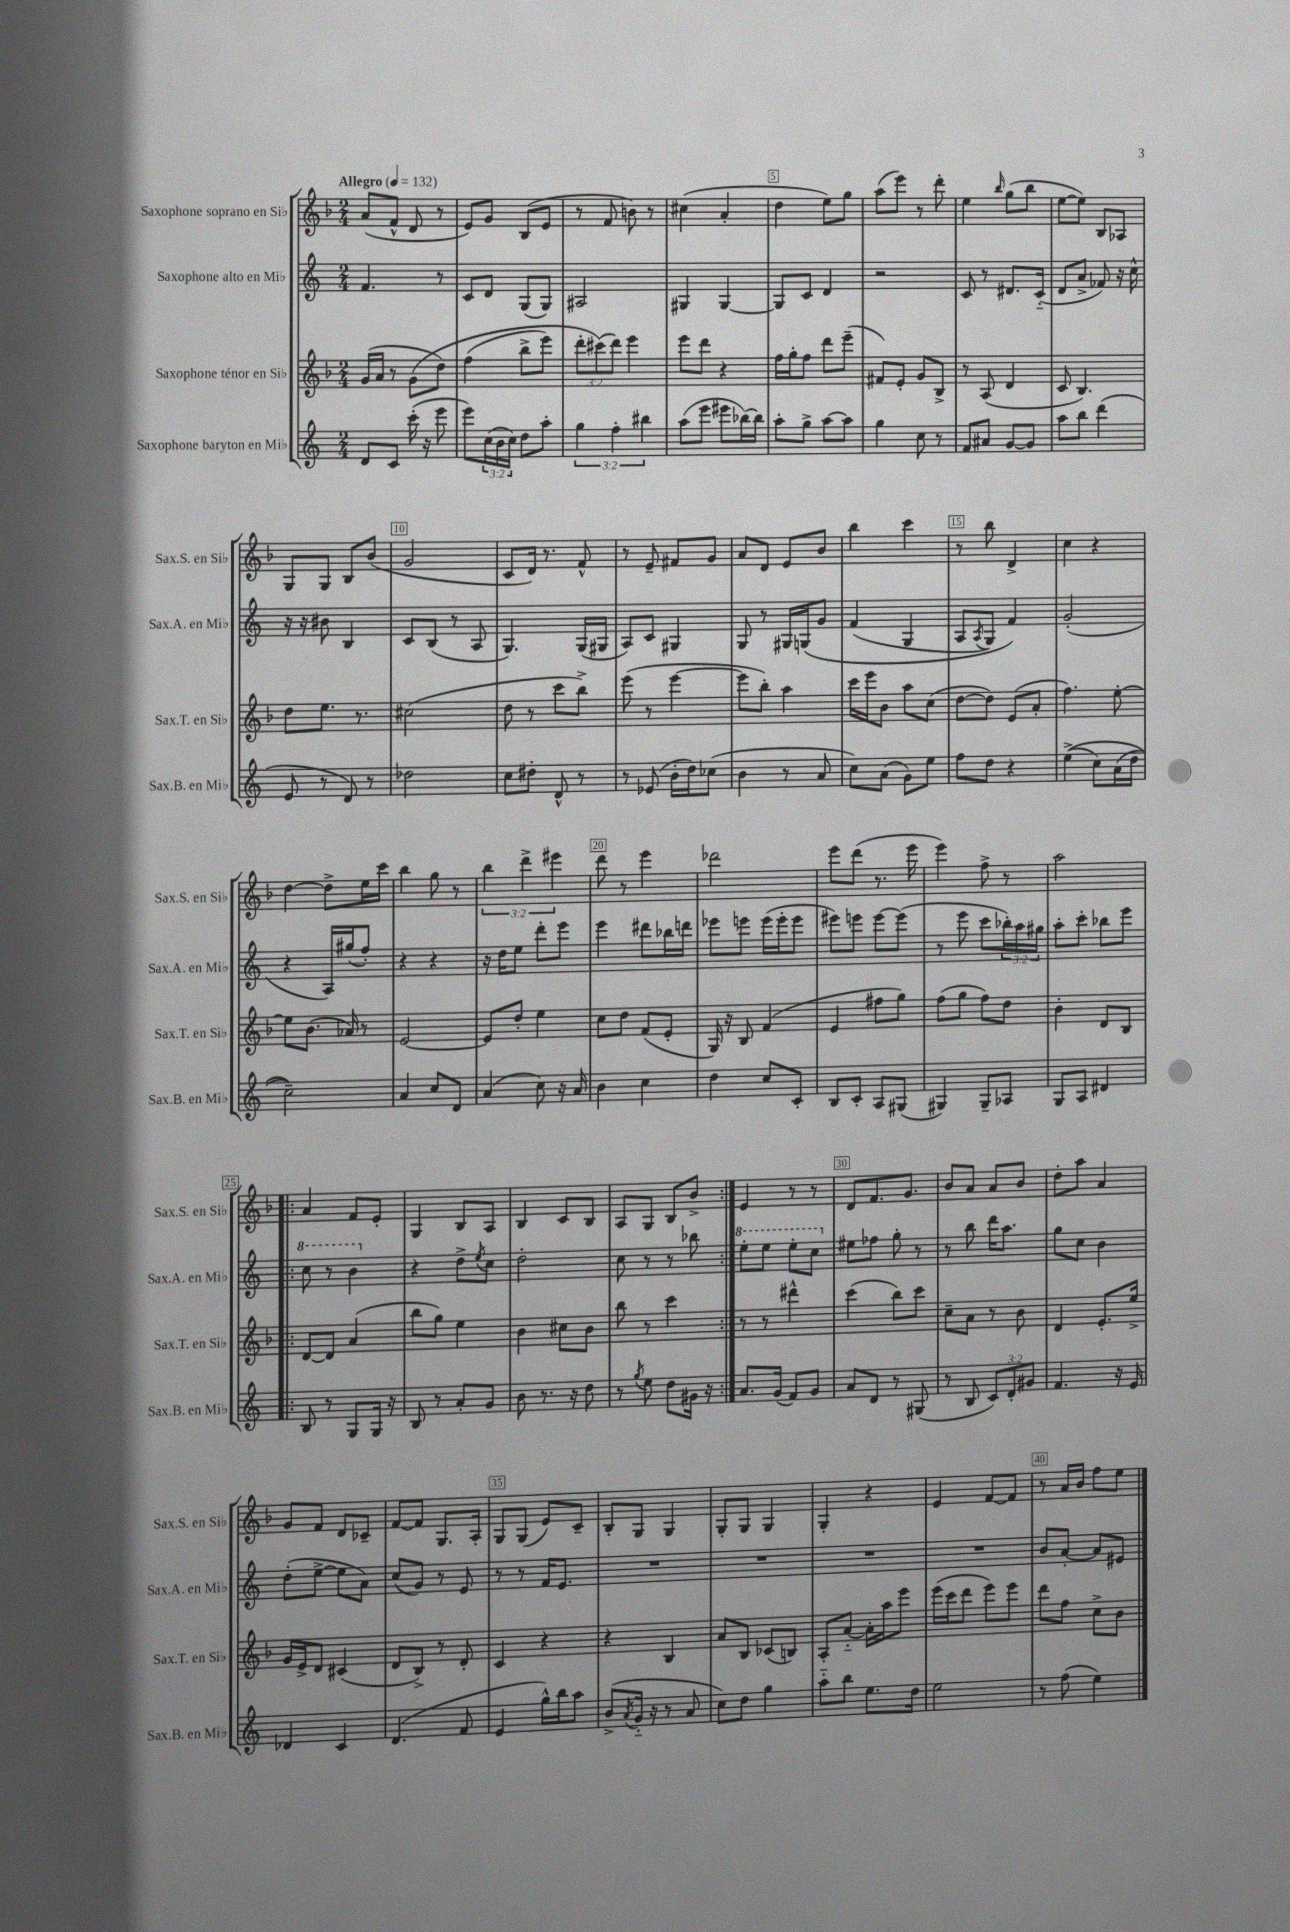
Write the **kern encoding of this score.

**kern	**kern	**kern	**kern
*staff4	*staff3	*staff2	*staff1
*clefG2	*clefG2	*clefG2	*clefG2
*k[]	*k[b-]	*k[]	*k[b-]
*M2/4	*M2/4	*M2/4	*M2/4
*MM132	*MM132	*MM132	*MM132
8d/L	(16g/LL	4.f/	(8a/L
.	16a/JJ	.	.
8c/J	8r	.	8f^^/J
(16ccc'\	&(8g\L	.	8d/
16r	.	.	.
8eee\	8dd\J)	8r	8r
=	=	=	=
8eee\L)	(4ff\	8c/L	8e/L)
(24cc\L	.	8d/J	8g/J
24b\	.	.	.
24cc\JJ)	.	.	.
8dd\L	8bb-^\L	(8G/L	(8B-/L
8aa'\J	8eee\J)	8G/J)	8e/J
=	=	=	=
6gg\	12ddd'\L	2A#/	8r
.	(12ccc#\&)	.	.
.	.	.	8f/
6ff'\	12ddd\J)	.	.
.	4eee\	.	8b\)
6bb#\	.	.	.
.	.	.	8r
=	=	=	=
(8aa\L	8eee\L	4G#/	(4cc#\
8eee\J	8ddd\J	.	.
8eee#\L	4r	[4G#/	4a'/
[16bb-\L)	.	.	.
16bb-\]JJ	.	.	.
=	=	=	=
8aa'\L	16ff\LL	8G#/]L	4dd\
.	16gg'\J	.	.
8gg^\J	8ff\J	8c/J	.
[8aa\L	8ddd\L	4d/	8ee\L)
8aa\]J	(8eee~\J	.	8gg\J
=	=	=	=
4gg\	8f#/L)	2r	(8aa\L
.	8e'/J	.	8eee\J)
8cc\	8g/L	.	8r
8r	8B-^/J	.	8ddd'\
=	=	=	=
8f/L	8r	8c/	4ee\
8a#/J	(8A/	8r	.
.	.	.	16qqbb-/
[8g/L	4d/	8.d#/L	(8gg\L
8g/]J	.	.	8bb-\J
.	.	(16c'~/Jk	.
=	=	=	=
8aa\L	8c/	8d/L	[8ee\L
8bb\J	4.B-/)	8a^/J	8ee\]J)
(4ddd\	.	8f-/)	8B-/L
.	.	16r	8A-/J
.	.	16cc^^\	.
=	=	=	=
8e/	8dd\L	16r	8G/L
.	.	16r	.
8r	8.ee\J	8b#\	8G/J
8d/)	.	4B/	8B-/L
.	8.r	.	.
8r	.	.	(8b-/J
=	=	=	=
2dd-\	(2cc#\	8c/L	2g/
.	.	(8B/J	.
.	.	8r	.
.	.	8A/	.
=	=	=	=
8cc\L	8dd\	4.G/)	8c/L
8dd#'\J	8r	.	16d/Jk)
.	.	.	8.r
8d^^/	8ccc\L	.	.
8r	8bb-^\J)	(16G/LL	8f^^/
.	.	16G#/JJ	.
=	=	=	=
8r	(8eee\	8A/L)	8r
(8e-/	8r	8c/J	8e~/
16b'\LL	[4eee\	4G#/	8f#/L
16dd\J)	.	.	.
(8cc-\J	.	.	8g/J
=	=	=	=
4b\	8eee\]L	8G/	8a/L
.	8bb-'\J)	8r	8d/J
8r	4aa\	16G#/LL	8e/L
.	.	&(16G/J	.
8a/	.	8g/J	8b-/J
=	=	=	=
8cc\L)	16ccc\LL	(4f/	4bb-\
.	16eee\J	.	.
(8a\J	8b-\J	.	.
8g\L)	8aa\L	4G/	4ccc\
8ee\J	(8cc\J	.	.
=	=	=	=
8ff\L	[8dd\L	8A/L	8r
.	.	8qA/	.
8dd\J	8dd\]J)	8G/J)	8bb-\
4r	(8e/L	4f/&)	4d^/
.	8a'/J	.	.
=	=	=	=
&((4ee^\	4.ff\)	(2g'/	4cc\
8cc\L)	.	.	4r
(16a\L	[8ee'\	.	.
16dd\JJ	.	.	.
=	=	=	=
2cc~\)&)	8ee\]L	4r	[4dd\
.	(8.b-\J	.	.
.	.	16A/LL)	8dd^\]L
.	16a-/)	(16gg#/J	.
.	8r	8ff'/J)	16ee\L
.	.	.	16ccc\JJ
=	=	=	=
4a/	[2e/	4r	4bb-\
8cc/L	.	4r	8gg\
8d/J	.	.	8r
=	=	=	=
(4a/	8e/]L	16r	6bb-\
.	.	16dd\LK	.
.	8dd'/J	8ee\J	.
.	.	.	6ddd^\
8cc\)	4ee\	8ddd'\L	.
.	.	.	6eee#\
16r	.	8eee\J	.
16a/	.	.	.
=	=	=	=
4b\	8cc\L	4eee\	8ddd\
.	8dd\J	.	8r
4cc\	(8f/L	8ddd#\L	4eee\
.	8e'/J	16bb-\L	.
.	.	16ddd\JJ	.
=	=	=	=
4dd\	16G/)	8eee-\L	2ddd-\
.	16r	.	.
.	8B-/	8eee\J	.
8cc/L	(4f/	(16eee\LL	.
.	.	16eee'\J	.
8c'/J	.	8eee\J	.
=	=	=	=
8B/L	4e/	8eee#\L)	8eee\L
8c'/J	.	8eee\J	(8ddd\J
8A/L	8ff#\L	[8eee\L	8.r
(8G#/J	8gg\J)	(8eee\]J	.
.	.	.	16eee\
=	=	=	=
4G#/)	(8ff\L	8r	4eee\)
.	8gg\J	8eee\	.
8G#~/L	8ff\L)	8ccc\L	8ff^\
8A-/J	8dd\J	24bb-'\L)	8r
.	.	24aa\	.
.	.	24gg#\JJ	.
=	=	=	=
8G/L	4b-'\	8aa'\L	2aa\
8A/J	.	8ccc'\J	.
4d#/	8d/L	8bb-\L	.
.	8B-/J	8eee\J	.
=!|:	=!|:	=!|:	=!|:
8B/	[8d/L	8ccc\	4a/
8r	8d/]J	8r	.
8G/L	(4a/	4bb\	8f/L
16G/Jk	.	.	8e'/J
16r	.	.	.
=	=	=	=
8B/	8bb-\L	4r	4G/
8r	8gg\J)	.	.
8a'/L	4ee\	8dd^\L	8B-/L
.	.	8qee/	.
8g/J	.	8cc\J	8A/J
=	=	=	=
8b\	4b-\	2dd'\	4B-/
8.r	.	.	.
.	8cc#\L	.	8c/L
16r	.	.	.
8dd\	8b-\J	.	8B-/J
=	=	=	=
8r	8bb-\	8cc\	8A/L
8qgg/	.	.	.
8ee\	8r	8r	8G/J
8dd\L	4ccc\	8r	8B-/L
16g#\Jk	.	8bb-\	8b-^/J
16r	.	.	.
=:|!	=:|!	=:|!	=:|!
8.a/L	8r	8eee'\L	4e/
.	8r	8eee\J	.
(16g/Jk	.	.	.
8f/L)	4ddd#^^\	8eee'\L	8r
8g/J	.	8ccc\J	8r
=	=	=	=
8a/L	(4ccc\	8ee#\L	8d/L
8d/J	.	8ff-\J	8.f/
8r	8bb-\L)	8gg'\	.
.	.	.	8.g/J
(8G#/	8ccc\J	8r	.
=	=	=	=
8r	8cc~\L	8r	8b-/L
8B/	8a\J	8bb\	8a/J
12c/L)	8r	16ddd\LK	8a/L
.	.	8.aa\J	.
12d'/	.	.	.
.	8b-\	.	8b-/J
12g#/J	.	.	.
=	=	=	=
4.f/	4d/	8gg\L	8dd'\L
.	.	8cc\J	8aa\J
.	8.e'/L	4b\	4a/
16r	.	.	.
16e/	16ee^/Jk	.	.
=	=	=	=
4d-/	16g/LL	(8dd'\L	8g/L
.	16e^/J	.	.
.	8d/J	[8ee^\J	8f/J
4c/	(4c#/	8ee\]L	8d/L
.	.	8a\J)	8c-~/J
=	=	=	=
(4.d/	8d/L	(8cc/L	[8f/L
.	8B-^/J)	8g/J)	8f/]J
.	8r	8r	8.G/L
8f/	8d'/	8e/	.
.	.	.	16A'/Jk
=	=	=	=
4e/	4c/	8r	8G/L
.	.	8r	(8G/J
16gg^^\LL)	4r	16f/LK	8e/L)
16bb\J	.	8.e/J	.
8aa\J	.	.	8c~/J
=	=	=	=
(8b^/L	4r	2r	8B-'/L
8qa/	.	.	.
16g'~/Jk	.	.	8G/J
16r	.	.	.
8r	4B-/	.	4G/
8a/	.	.	.
=	=	=	=
8cc\L)	8a/L	2r	8G'/L
8dd\J	8B-/J	.	8G/J
4gg\	(8c-/L	.	4G/
.	8B/J)	.	.
=	=	=	=
8aa'~\L	8A'/L	2r	4G'/
8bb\J	[8a'~/J	.	.
8.ee\L	16a'\]LL	.	4r
.	16aa\J	.	.
.	8eee\J	.	.
16dd\Jk	.	.	.
=	=	=	=
2ee\	(16eee\LL	2r	4e/
.	16ccc\J	.	.
.	8ddd\J	.	.
.	8eee\L)	.	[8f/L
.	8eee\J	.	8f/]J
=	=	=	=
8r	8ddd\L	8b/L	8r
(8ff\	8ff\J	[8a'/J	16a/LL
.	.	.	16b-/JJ
4ee\)	8cc^\L	8a/]L	8ff\L
.	8b-\J	8e#/J	8ee\J
==	==	==	==
*-	*-	*-	*-
